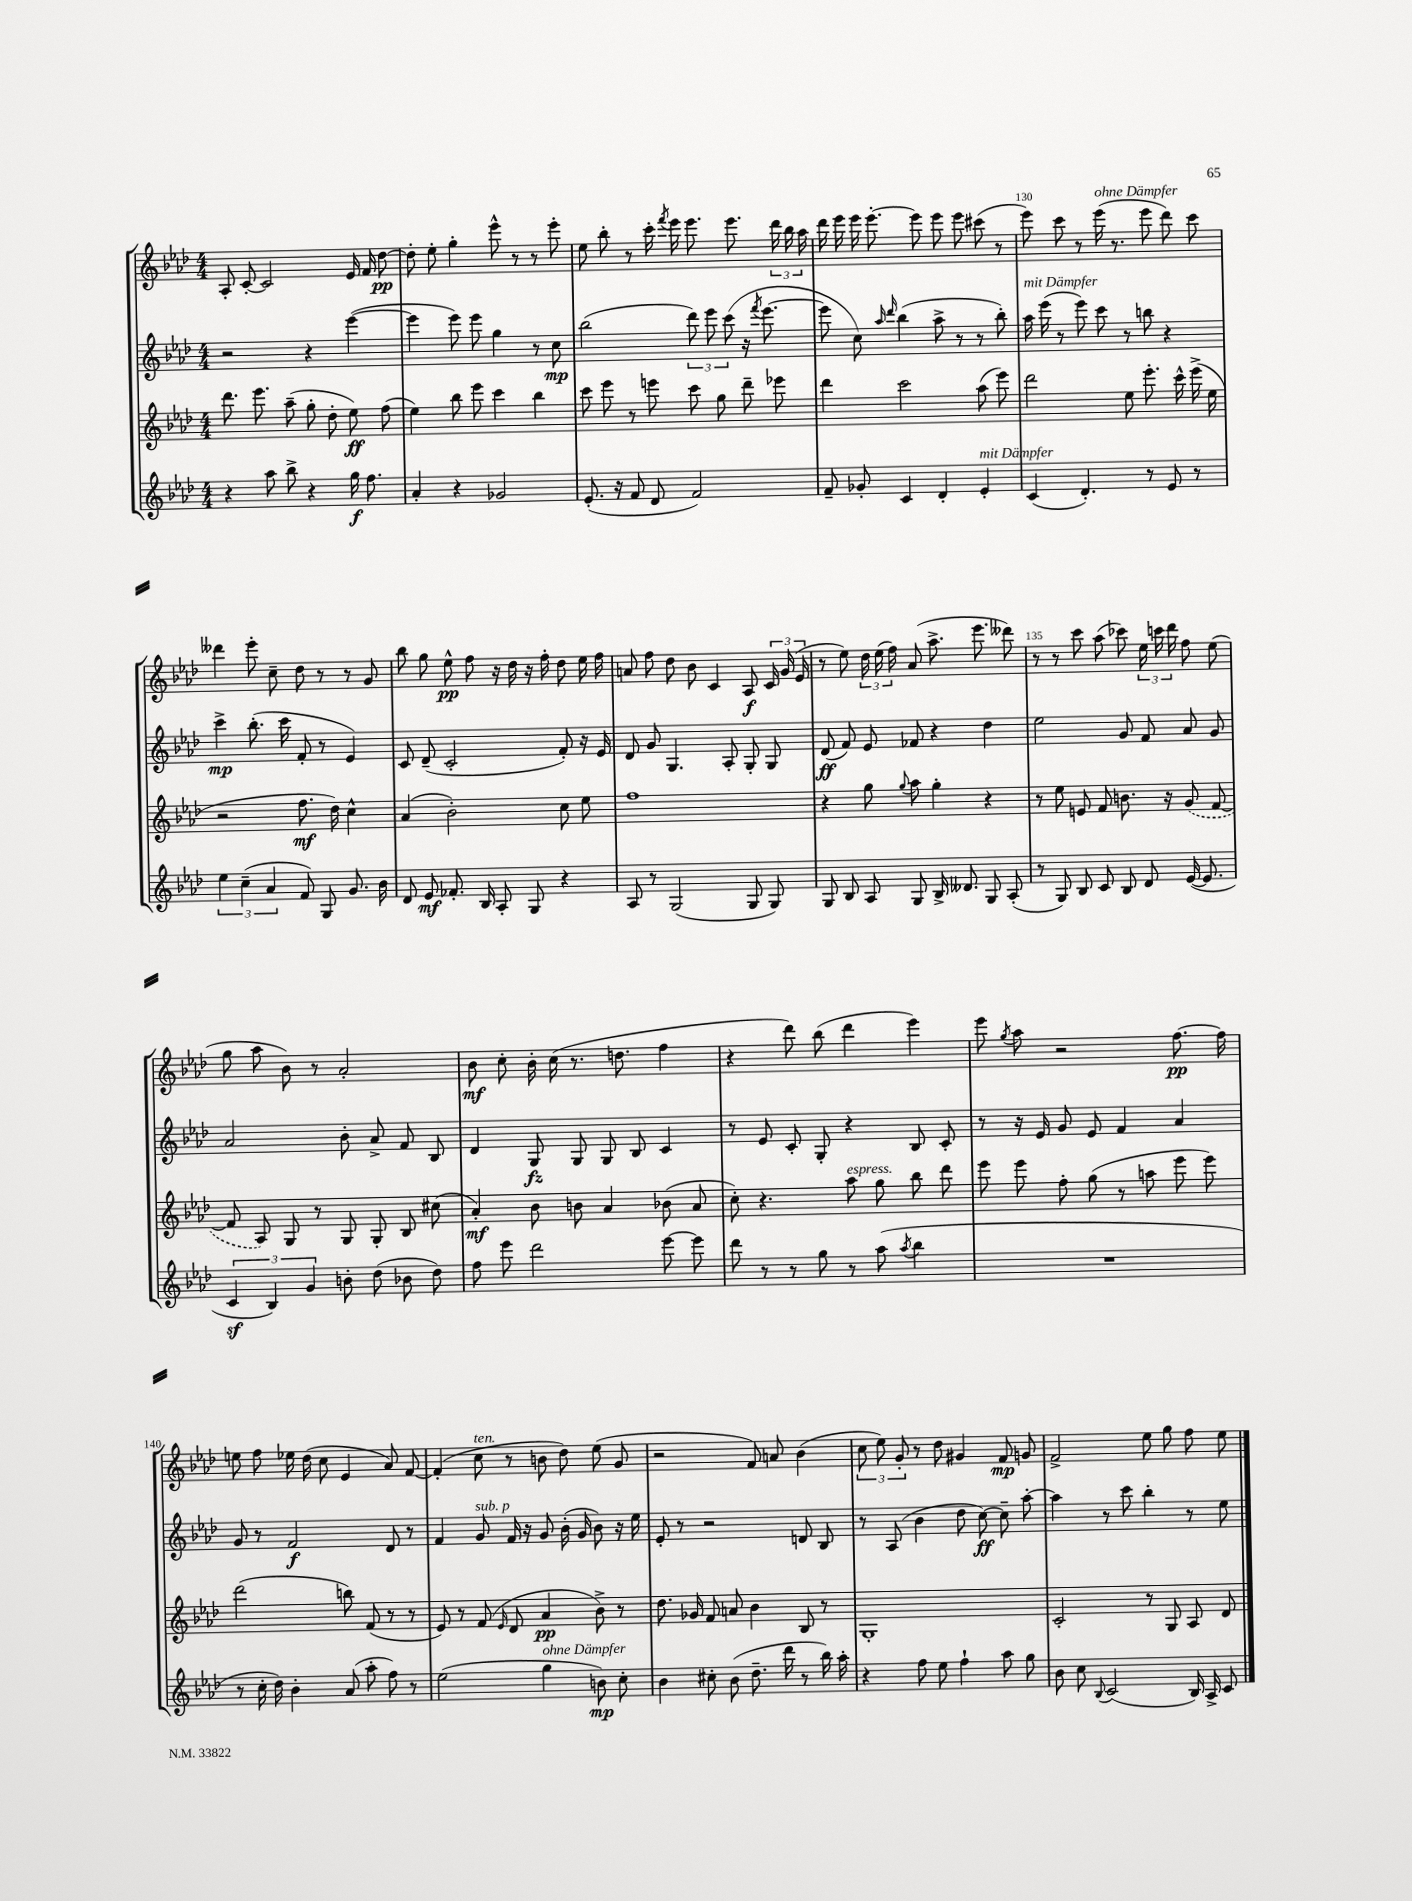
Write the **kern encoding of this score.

**kern	**kern	**kern	**kern
*staff4	*staff3	*staff2	*staff1
*clefG2	*clefG2	*clefG2	*clefG2
*k[b-e-a-d-]	*k[b-e-a-d-]	*k[b-e-a-d-]	*k[b-e-a-d-]
*M4/4	*M4/4	*M4/4	*M4/4
4r	8.ddd-	2r	8A-'
.	.	.	[8c'
.	8.eee-	.	.
8aa-	.	.	2c]
8bb-^	(8aa-~	.	.
4r	8gg'	4r	.
.	8dd-'	.	.
16gg	8ee-)	([4eee-	16e-
8.ff	.	.	16f
.	(8ff	.	[8dd-
=	=	=	=
4a-'	4ee-)	4eee-]	8dd-']
.	.	.	8ee-'
4r	8bb-	8eee-)	4gg'
.	8eee-	8eee-	.
2g-	4ccc	4gg	8eee-^^
.	.	.	8r
.	4bb-	8r	8r
.	.	8cc	8eee-'
=	=	=	=
(8.e-'	8ccc	(2bb-	8ee-
.	8eee-	.	8bb-'
16r	.	.	.
8f	8r	.	8r
8d-	8eee	.	16ccc'
.	.	.	8qfff
.	.	.	16eee-
2f)	8ccc	12ddd-)	8.eee-
.	.	12eee-	.
.	8gg	.	.
.	.	(12ccc	.
.	.	.	8.eee-
.	8ddd-~	16r	.
.	.	8qfff	.
.	.	[8.eee-	.
.	8eee-	.	24ddd-
.	.	.	24bb-
.	.	.	24aa-
=	=	=	=
8f~	4ddd-	8eee-]	16ddd-
.	.	.	16eee-
8g-'	.	8cc)	16eee-
.	.	.	[8.eee-'
.	.	16qqaa-	.
.	.	16qqddd-	.
4c	2ccc	(4bb-	.
.	.	.	8eee-]
4d-'	.	8aa-^	8eee-
.	.	8r	8eee-
4e-'	(8aa-	8r	(8ccc#
.	8eee-)	8bb-')	8r
=	=	=	=
(4c	2ddd-	16aa-	8eee-)
.	.	(16eee-	.
.	.	8r	8ccc
4.d-')	.	8eee-)	8r
.	.	8ccc	(16eee-
.	.	.	8.r
.	8ee-	8r	.
8r	8.eee-'	8bb	8eee-
8e-	.	4r	8ddd-)
.	16ccc^^	.	.
8r	(16eee-^	.	8ccc
.	16ee-	.	.
=	=	=	=
6ee-	2r	4ccc^	4ddd--
(6cc~	.	.	.
.	.	(8.bb-'	8eee-'
6a-	.	.	.
.	.	.	8cc~
.	.	16ccc	.
8f)	8.ff	8f'	8dd-
8G	.	8r	8r
.	16dd-)	.	.
8.g	4cc^^	4e-)	8r
.	.	.	8g
16b-	.	.	.
=	=	=	=
8d-	(4a-	8c	8bb-
8e-	.	(8d-~	8gg
8.f-'	2b-')	2c'	8ee-^^
.	.	.	8ff
16B-	.	.	.
8A-'	.	.	16r
.	.	.	16dd-
8G	.	.	16r
.	.	.	16ff'
4r	8cc	8f')	8dd-
.	8ee-	16r	16ee-
.	.	16e-	16ff
=	=	=	=
8A-	1ff	8d-	8a
8r	.	8g	8ff
(2G	.	4.G	8dd-
.	.	.	8b-
.	.	.	4c
.	.	8A-'	.
8G	.	8G'	8A-
8G)	.	8G	24c
.	.	.	(24g
.	.	.	24e-
=	=	=	=
8G	4r	(8d-	8r
8B-	.	8f)	8ee-)
8A-	8gg	8e-	24dd-
.	.	.	(24ee-
.	.	.	24ff)
.	8qqgg	.	.
8G	8aa-	8f-	(8a-
16B-^	4gg'	4r	8.aa-^
8.d--	.	.	.
.	.	.	8.eee-
8G	4r	4dd-	.
(8A-'	.	.	8ddd--)
=	=	=	=
8r	8r	2ee-	8r
8G)	8ee-	.	8r
8B-	8e	.	8ccc
8c	8f	.	(8aa-
8B-	8.b	8g	8ccc-)
8d-	.	8f	24ee-
.	.	.	24ccc
.	16r	.	.
.	.	.	24ddd-
([16e-	(8g	8a-	8ff
8.e-]	.	.	.
.	[8f	8g	(8ee-
=	=	=	=
6c	8f]	2a-	8gg
.	8A-)	.	8aa-
6B-)	.	.	.
.	8G	.	8b-)
6g	.	.	.
.	8r	.	8r
8b'	8G	8b-'	2a-'
(8dd-	8G'	8a-^	.
8b-	8B-	8f	.
8dd-)	(8cc#	8B-	.
=	=	=	=
8ff	4a-')	4d-	8b-
8eee-	.	.	8cc'
2ddd-	8b-	8G	16b-'
.	.	.	(16cc
.	8b	8G	8.r
.	4a-	8G	.
.	.	.	8.dd
.	.	8B-	.
[8eee-	(8b-	4c	4ff
8eee-]	8a-	.	.
=	=	=	=
8ddd-	8cc')	8r	4r
8r	4.r	8e-	.
8r	.	8c'	8ddd-)
8gg	.	8G'	(8bb-
8r	8aa-	4r	4ddd-
(8aa-	8gg	.	.
8qaa-	.	.	.
4bb-	8bb-	8B-	4eee-)
.	8ddd-	8c'	.
=	=	=	=
1r	8eee-	8r	8eee-
.	.	.	8qgg
.	8eee-	16r	8aa-
.	.	16e-	.
.	8ff'	8g	2r
.	(8gg	8e-	.
.	8r	4f	.
.	8aa	.	.
.	8eee-	4a-	[8.ff
.	8eee-)	.	.
.	.	.	16ff]
=	=	=	=
8r	(2ddd-	8g	8ee
16cc'	.	8r	8ff
16dd-)	.	.	.
4b-'	.	2f	16ee-
.	.	.	(16dd-
.	.	.	8cc
(8a-	8bb)	.	4e-
8aa-'	(8f	.	.
8ff)	8r	8d-	8a-)
8r	8r	8r	[8f
=	=	=	=
(2ee-	8e-)	4f	(4f']
.	8r	.	.
.	(8f	8g	8cc
.	16qqe-	.	.
.	8d-	16f	8r
.	.	16r	.
4gg	4a-	8g	8b
.	.	(16b-'	8dd-)
.	.	16g	.
8b)	8b-^)	8b-)	(8ee-
8cc'	8r	16r	8g
.	.	16ee-	.
=	=	=	=
4b-	8.dd-	8e-'	2r
.	.	8r	.
.	16g-	.	.
8cc#'	8f	2r	.
(8b-	8a	.	.
8.dd-~	4b-	.	8f)
.	.	.	8a
16ddd-	.	.	.
8r	8B-	8d	(4b-
16bb-)	8r	8B-	.
16aa-'	.	.	.
=	=	=	=
4r	1G'	8r	12cc
.	.	.	12ee-)
.	.	(8A-	.
.	.	.	12g'
8ff	.	4b-	8r
8ee-	.	.	8dd-
4ff`	.	8dd-	4g#
.	.	[8cc)	.
8aa-	.	8cc~]	8f
8gg	.	[8aa-'	8g
=	=	=	=
8b-	2c'	4aa-]	2f^
8cc	.	.	.
8qqB-	.	.	.
(2c	.	8r	.
.	.	8ccc	.
.	8r	4bb-'	8ee-
.	8G	.	8gg
16B-)	8A-	8r	8ff
16A-^	.	.	.
8c	8d-	8ee-	8ee-
==	==	==	==
*-	*-	*-	*-
